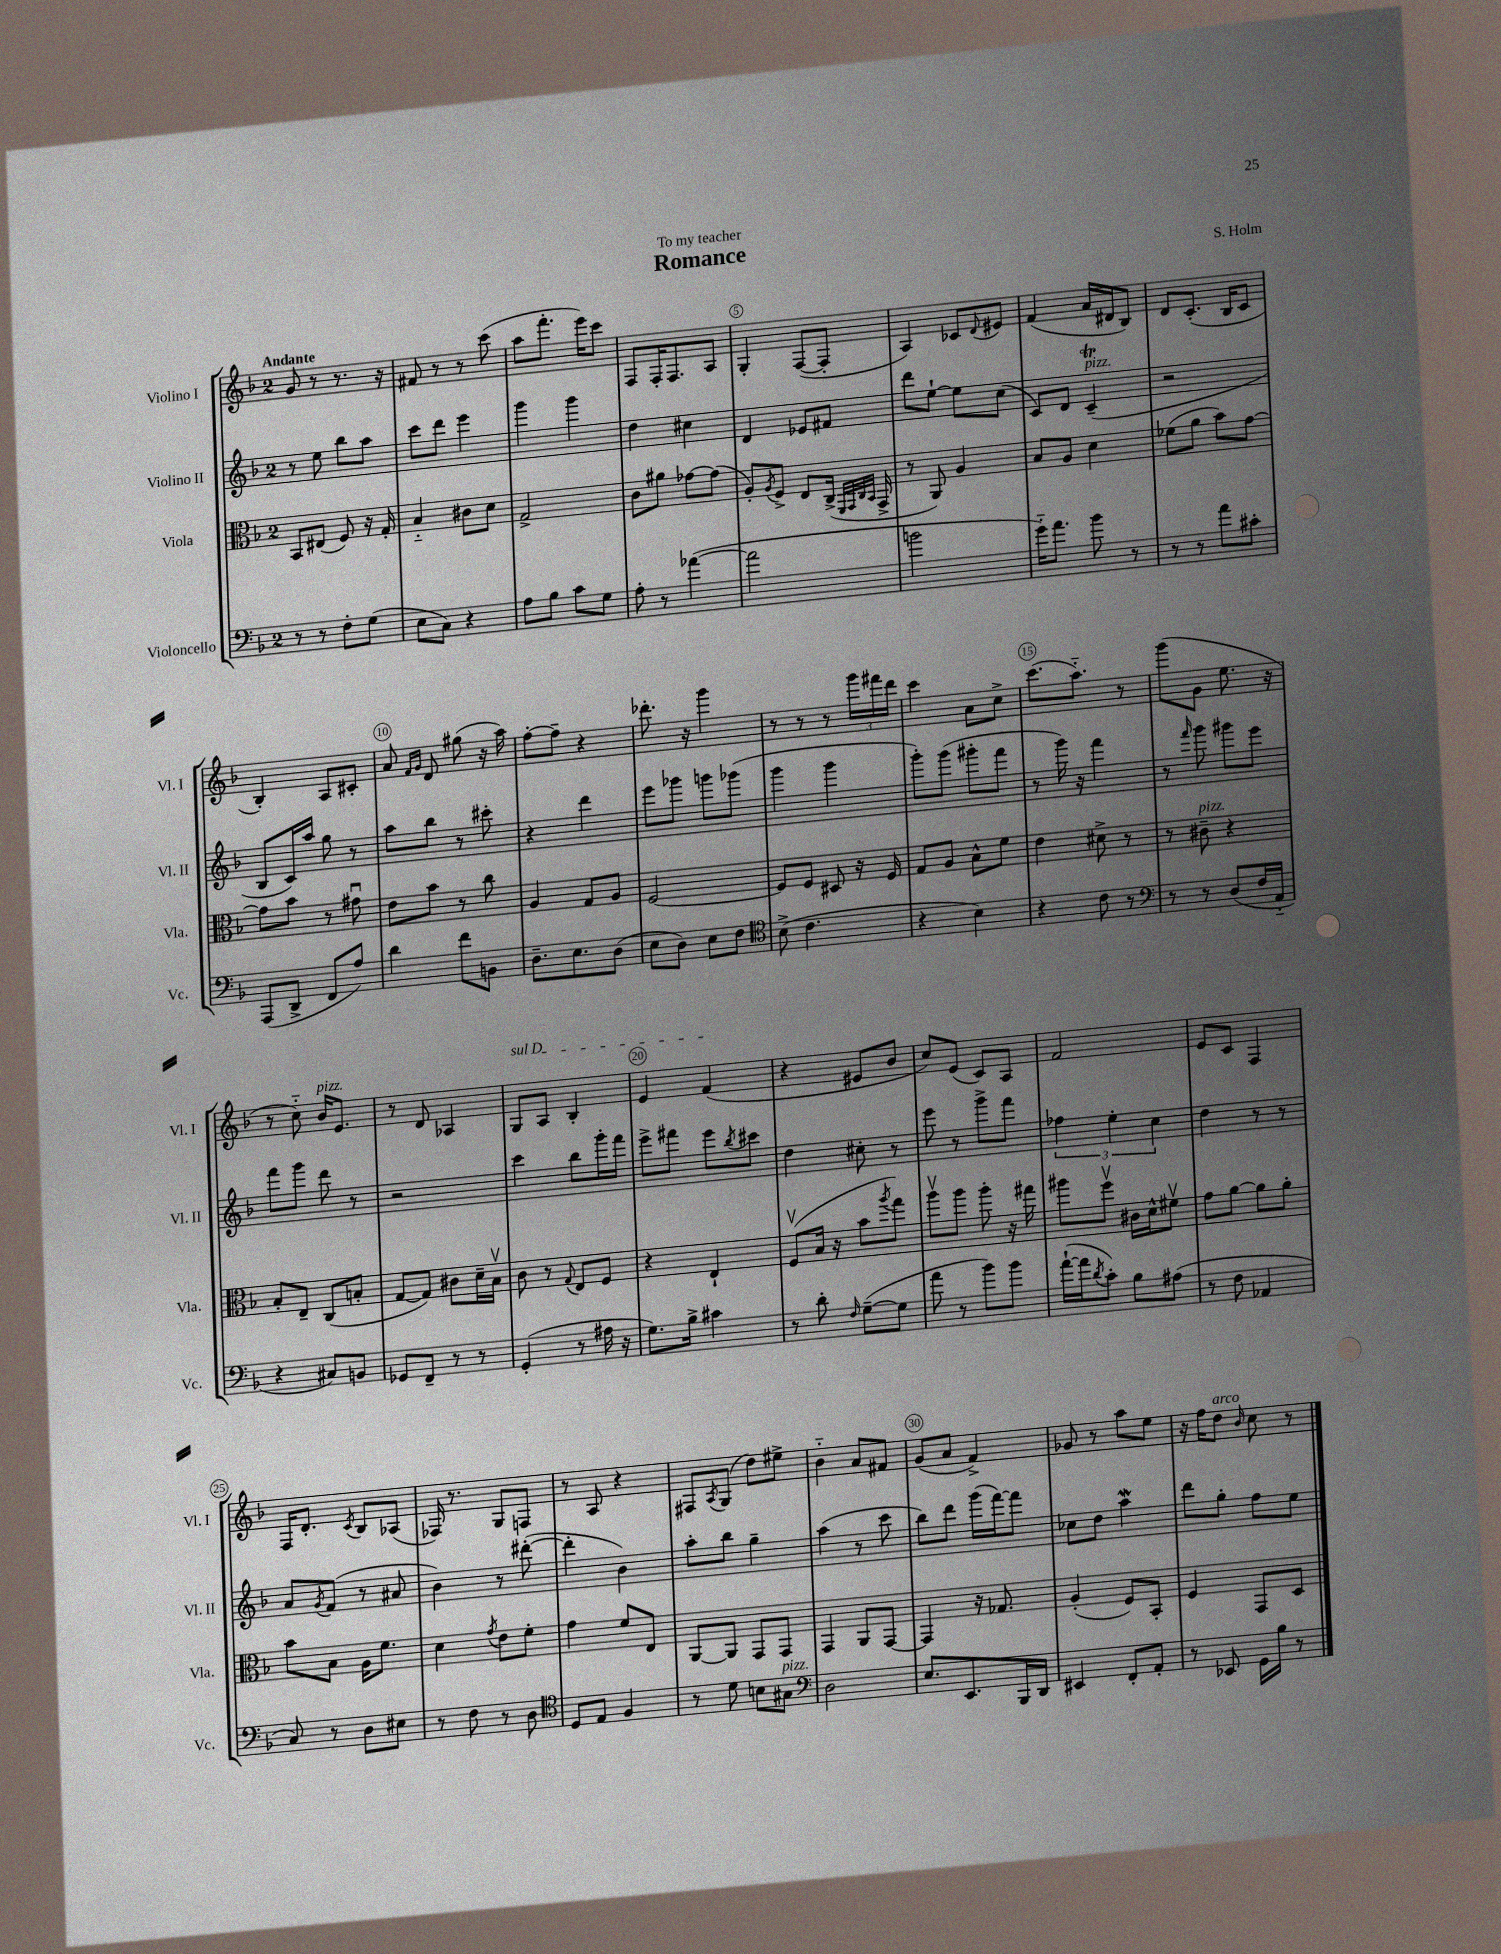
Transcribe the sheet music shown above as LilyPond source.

\header { title = "Romance" composer = "S. Holm" dedication = "To my teacher" }
<<
\new StaffGroup <<
\new Staff = "s0" \with { instrumentName = "Violino I" shortInstrumentName = "Vl. I" } {
    \clef treble \key f \major \once \override Staff.TimeSignature.style = #'single-digit \time 2/4 \tempo "Andante"
    g'8 r8 r8. r16 |
    fis'8 r8 r8 c'''8( |
    a''8 f'''8.-. e'''16) c'''8 |
    f8 f16-. f8. a8 |
    g4-. f8~( f8-. |
    a4) ces'8 \appoggiatura { d'8 } eis'8 |
    f'4( a'16 dis'16 bes8) |
    d'8 c'8.-.( bes16 c'8 |
    bes4-.) a8 cis'8-. |
    a'8 \grace { f'16 g'16 } d'8 gis''8( r16 a''16) |
    f''8~-. f''8-- r4 |
    des'''8.-. r16 g'''4 |
    r8 r8 r8 \tuplet 3/2 { g'''16 fis'''16 d'''16 } |
    c'''4 a'8 c''8-> |
    c'''8.( a''8.-_) r8 |
    g'''8( g'8 e''8. r16 |
    r8 c''8-_) bes'16^\markup { \italic "pizz." } e'8. |
    r8 d'8 aes4 |
    \once \override TextSpanner.bound-details.left.text = \markup { \italic "sul D" } g8\startTextSpan a8 bes4-. |
    e'4 f'4\stopTextSpan( |
    r4 eis'8 bes'8 |
    c''8) e'8( c'8) a8 |
    f'2 |
    e'8 c'8 f4 |
    f16 d'8.-. \acciaccatura { c'8 } bes8 aes8( |
    fes16) r8. g8 f8 |
    r8 a8 r4 |
    fis8 \acciaccatura { a8 } g8( d''8) eis''8-> |
    bes'4-_ a'8 fis'8 |
    g'8( a'8 f'4->) |
    ges'8 r8 a''8 e''8 |
    r16 f''16 d''8^\markup { \italic "arco" } \grace { bes'16 } c''8 r8 \bar "|." |
}
\new Staff = "s1" \with { instrumentName = "Violino II" shortInstrumentName = "Vl. II" } {
    \clef treble \key f \major \once \override Staff.TimeSignature.style = #'single-digit \time 2/4
    r8 e''8 bes''8 a''8 |
    c'''8 d'''8 e'''4 |
    g'''4 g'''4 |
    d''4 cis''4 |
    d'4 ees'8 fis'8 |
    d'''8 e''8~-! e''8 c''8( |
    c'8) d'8 c'4--\trill^\markup { \italic "pizz." }( |
    r2 |
    bes8 c'16) a''16 g''8 r8 |
    a''8 bes''8 r8 cis'''8-. |
    r4 d'''4 |
    e'''8 ges'''8 g'''8 ges'''8( |
    g'''4 g'''4 |
    g'''8-.) g'''8( gis'''8-. f'''8 |
    r8 g'''16) r16 f'''4 |
    r8 \grace { f'''16 } g'''8 gis'''8 e'''8 |
    f'''8 g'''8 d'''8 r8 |
    r2 |
    c'''4 bes''8 g'''16-. f'''16 |
    e'''8-> fis'''8 e'''8 \acciaccatura { bes''8 } cis'''8 |
    d''4 cis''8-. r8 |
    e'''8 r8 g'''8-> f'''8 |
    \tuplet 3/2 { fes''4 e''4-. c''4 } |
    d''4 r8 r8 |
    a'8 \acciaccatura { g'8 } f'8( r8 ais'8 |
    bes'4) r8 dis'''8~-.( |
    dis'''4-. bes'4) |
    a''8-. bes''8 g''4-- |
    a''4( r8 c'''8 |
    bes''8) d'''8 g'''16( f'''16~) f'''8 |
    ces''8 d''8 a''4\mordent |
    d'''8 g''8-. f''8 e''8 \bar "|." |
}
\new Staff = "s2" \with { instrumentName = "Viola" shortInstrumentName = "Vla." } {
    \clef alto \key f \major \once \override Staff.TimeSignature.style = #'single-digit \time 2/4
    bes,8 eis8( f8) r16 g16-. |
    bes4-_ cis'8 d'8 |
    g2-> |
    c'8 ais'8 ges'8~ ges'8( |
    a8-.) \acciaccatura { a8 } f8-> e8 c16->( \grace { f,32 g,32 c32 bes,32 } g,16-> |
    r8 a,8) a4 |
    bes8 a8 d'4 |
    fes'8( a'8 bes'8) g'8~ |
    g'8 bes'8 r8 gis'8\downbow |
    e'8 bes'8 r8 c''8 |
    a4 g8 a8 |
    f2~ |
    f8 f8 dis8 r16 f16 |
    g8 a8 bes8-^ f'8 |
    e'4 dis'8-> r8 |
    r8 cis'8--^\markup { \italic "pizz." } r4 |
    bes8-. e8-- c8( b8-. |
    g8~ g8) cis'8 d'16-- bes16\upbow |
    c'8 r8 \appoggiatura { g8 } e8 f8 |
    r4 e4-! |
    f8\upbow( bes16 r16 bes'8 \acciaccatura { a''8 } g''8) |
    a''8\upbow a''8 a''8-. r16 gis''16 |
    ais''8 f''8\upbow cis'16 d'16-^ fis'8\upbow |
    g'8 a'8~ a'8 a'8-. |
    bes'8 bes8 a16 f'8. |
    d'4 \acciaccatura { g'8 } e'8 f'8-. |
    g'4 f'8 e8 |
    a,8~ a,8 g,8 g,8 |
    g,4 a,8 g,8~ |
    g,4 r16 ges8. |
    a4-.( f8) bes,8-. |
    f4 g,8 d8 \bar "|." |
}
\new Staff = "s3" \with { instrumentName = "Violoncello" shortInstrumentName = "Vc." } {
    \clef bass \key f \major \once \override Staff.TimeSignature.style = #'single-digit \time 2/4
    r8 r8 f8-. g8( |
    e8 c8) r4 |
    a8 bes8 c'8 g8 |
    a8-. r8 aes'4~( |
    aes'2 |
    b'2 |
    g'16-_) a'8. bes'8 r8 |
    r8 r8 a'8 cis'8-. |
    a,,8( d,8-> f,8 a8) |
    d'4 f'8 b,8 |
    d8.-- e8. d8( |
    e8 d8) e8 f8 |
    \clef tenor bes8->( c'4. |
    r4 bes4) |
    r4 c'8 r8 |
    \clef bass r8 r8 d8( f16 a,16-_ |
    r4 cis8) b,8 |
    ges,8 f,8-- r8 r8 |
    g,4-.( r8 ais16 r16 |
    g8.) bes16-> cis'4 |
    r8 d'8-. \grace { f16 } g8~--( g8 |
    a'8 r8 bes'8) bes'8 |
    a'16~-!( a'16 \acciaccatura { d'8 } c'8-.) bes8 ais8( |
    r8 f8 aes,4 |
    c8) r8 d8 eis8 |
    r8 f8 r8 d8 |
    \clef tenor d8 e8 f4 |
    r8 d'8 b8 gis8^\markup { \italic "pizz." } |
    \clef bass d2 |
    e8. e,8. bes,,16 d,16 |
    eis,4 f,8-. a,8-. |
    r8 ees,8 g,16 bes16 r8 \bar "|." |
}
>>
>>
\layout { \context { \Score \override BarNumber.break-visibility = ##(#f #t #t) barNumberVisibility = #(every-nth-bar-number-visible 5) \override BarNumber.stencil = #(make-stencil-circler 0.1 0.3 ly:text-interface::print) } }
